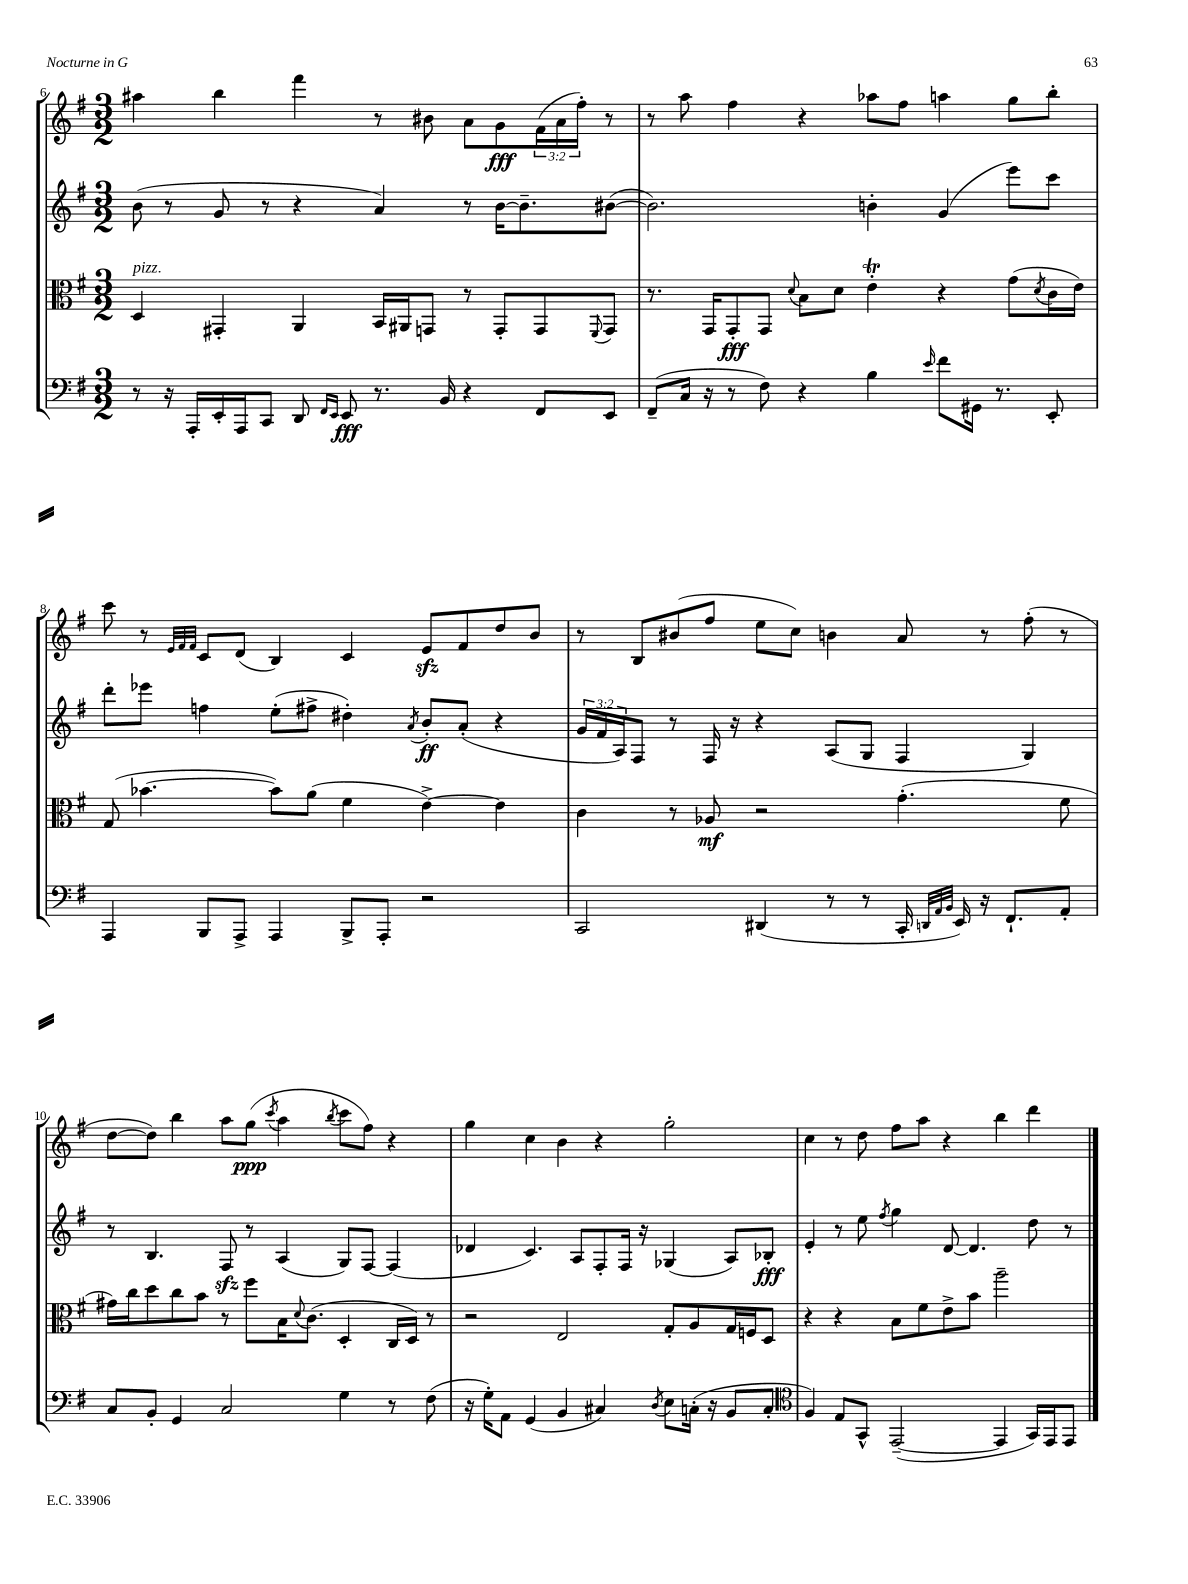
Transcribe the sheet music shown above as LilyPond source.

<<
\new StaffGroup <<
\new Staff = "s0" {
    \clef treble \key g \major \numericTimeSignature \time 3/2 \override Staff.TupletNumber.text = #tuplet-number::calc-fraction-text
    ais''4 b''4 fis'''4 r8 bis'8 a'8 g'8\fff \tuplet 3/2 { fis'16( a'16 fis''16-.) } r8 |
    r8 a''8 fis''4 r4 aes''8 fis''8 a''4 g''8 b''8-. |
    c'''8 r8 \grace { e'32 fis'32 fis'32 } c'8 d'8( b4) c'4 e'8\sfz fis'8 d''8 b'8 |
    r8 b8 bis'8( fis''8 e''8 c''8) b'4 a'8 r8 fis''8-.( r8 |
    d''8~ d''8) b''4 a''8 g''8\ppp( \acciaccatura { c'''8 } a''4 \acciaccatura { b''8 } c'''8 fis''8) r4 |
    g''4 c''4 b'4 r4 g''2-. |
    c''4 r8 d''8 fis''8 a''8 r4 b''4 d'''4 \bar "|." |
}
\new Staff = "s1" {
    \clef treble \key g \major \numericTimeSignature \time 3/2 \override Staff.TupletNumber.text = #tuplet-number::calc-fraction-text
    b'8( r8 g'8 r8 r4 a'4) r8 b'16~ b'8.-- bis'8~( |
    bis'2.) b'4-. g'4( e'''8) c'''8 |
    d'''8-. ees'''8 f''4 e''8-.( fis''8-> dis''4-.) \acciaccatura { a'8 } b'8-.\ff a'8-.( r4 |
    \tuplet 3/2 { g'16 fis'16 a16) } fis8 r8 fis16 r16 r4 a8( g8 fis4 g4) |
    r8 b4. fis8\sfz r8 a4( g8) fis8~ fis4( |
    des'4 c'4.) a8 fis8-. fis16 r16 ges4( a8) bes8-.\fff |
    e'4-. r8 e''8 \acciaccatura { fis''8 } g''4 d'8~ d'4. d''8 r8 \bar "|." |
}
\new Staff = "s2" {
    \clef alto \key g \major \numericTimeSignature \time 3/2
    d4^\markup { \italic "pizz." } gis,4-. a,4 b,16 ais,16 g,8 r8 g,8-. g,8 \appoggiatura { fis,8 } g,8 |
    r8. g,16 g,8-.\fff g,8 \appoggiatura { d'8 } b8 d'8 e'4-.\trill r4 g'8( \acciaccatura { d'8 } c'16 e'16) |
    g8( bes'4.~ bes'8) a'8( fis'4 e'4~->) e'4 |
    c'4 r8 aes8\mf r2 g'4.-.( fis'8 |
    gis'16) c''16 d''8 c''8 b'8 r8 fis''8 b16 \appoggiatura { d'8 } c'8.( d4-. c16 d16) r8 |
    r2 e2 g8-. a8 g16 f16 d8 |
    r4 r4 b8 fis'8 e'8-> b'8 a''2-- \bar "|." |
}
\new Staff = "s3" {
    \clef bass \key g \major \numericTimeSignature \time 3/2
    r8 r16 a,,16-. e,16-. a,,16 c,8 d,8 \grace { fis,16 e,16 } e,8\fff r8. b,16 r4 fis,8 e,8 |
    fis,8--( c16 r16 r8 fis8) r4 b4 \grace { e'16 } fis'8 gis,16 r8. e,8-. |
    a,,4 b,,8 a,,8-> a,,4 b,,8-> a,,8-. r2 |
    c,2 dis,4( r8 r8 c,16-. \grace { d,32 a,32 b,32 } e,16) r16 fis,8.-! a,8-. |
    c8 b,8-. g,4 c2 g4 r8 fis8( |
    r16 g16-.) a,8 g,4( b,4 cis4) \acciaccatura { d8 } e8 c16-.( r16 b,8 c8-. |
    \clef tenor fis4) e8 g,8-^ e,2~--( e,4 g,16) e,16 e,8 \bar "|." |
}
>>
>>
\layout { \context { \Score currentBarNumber = #6 } }
